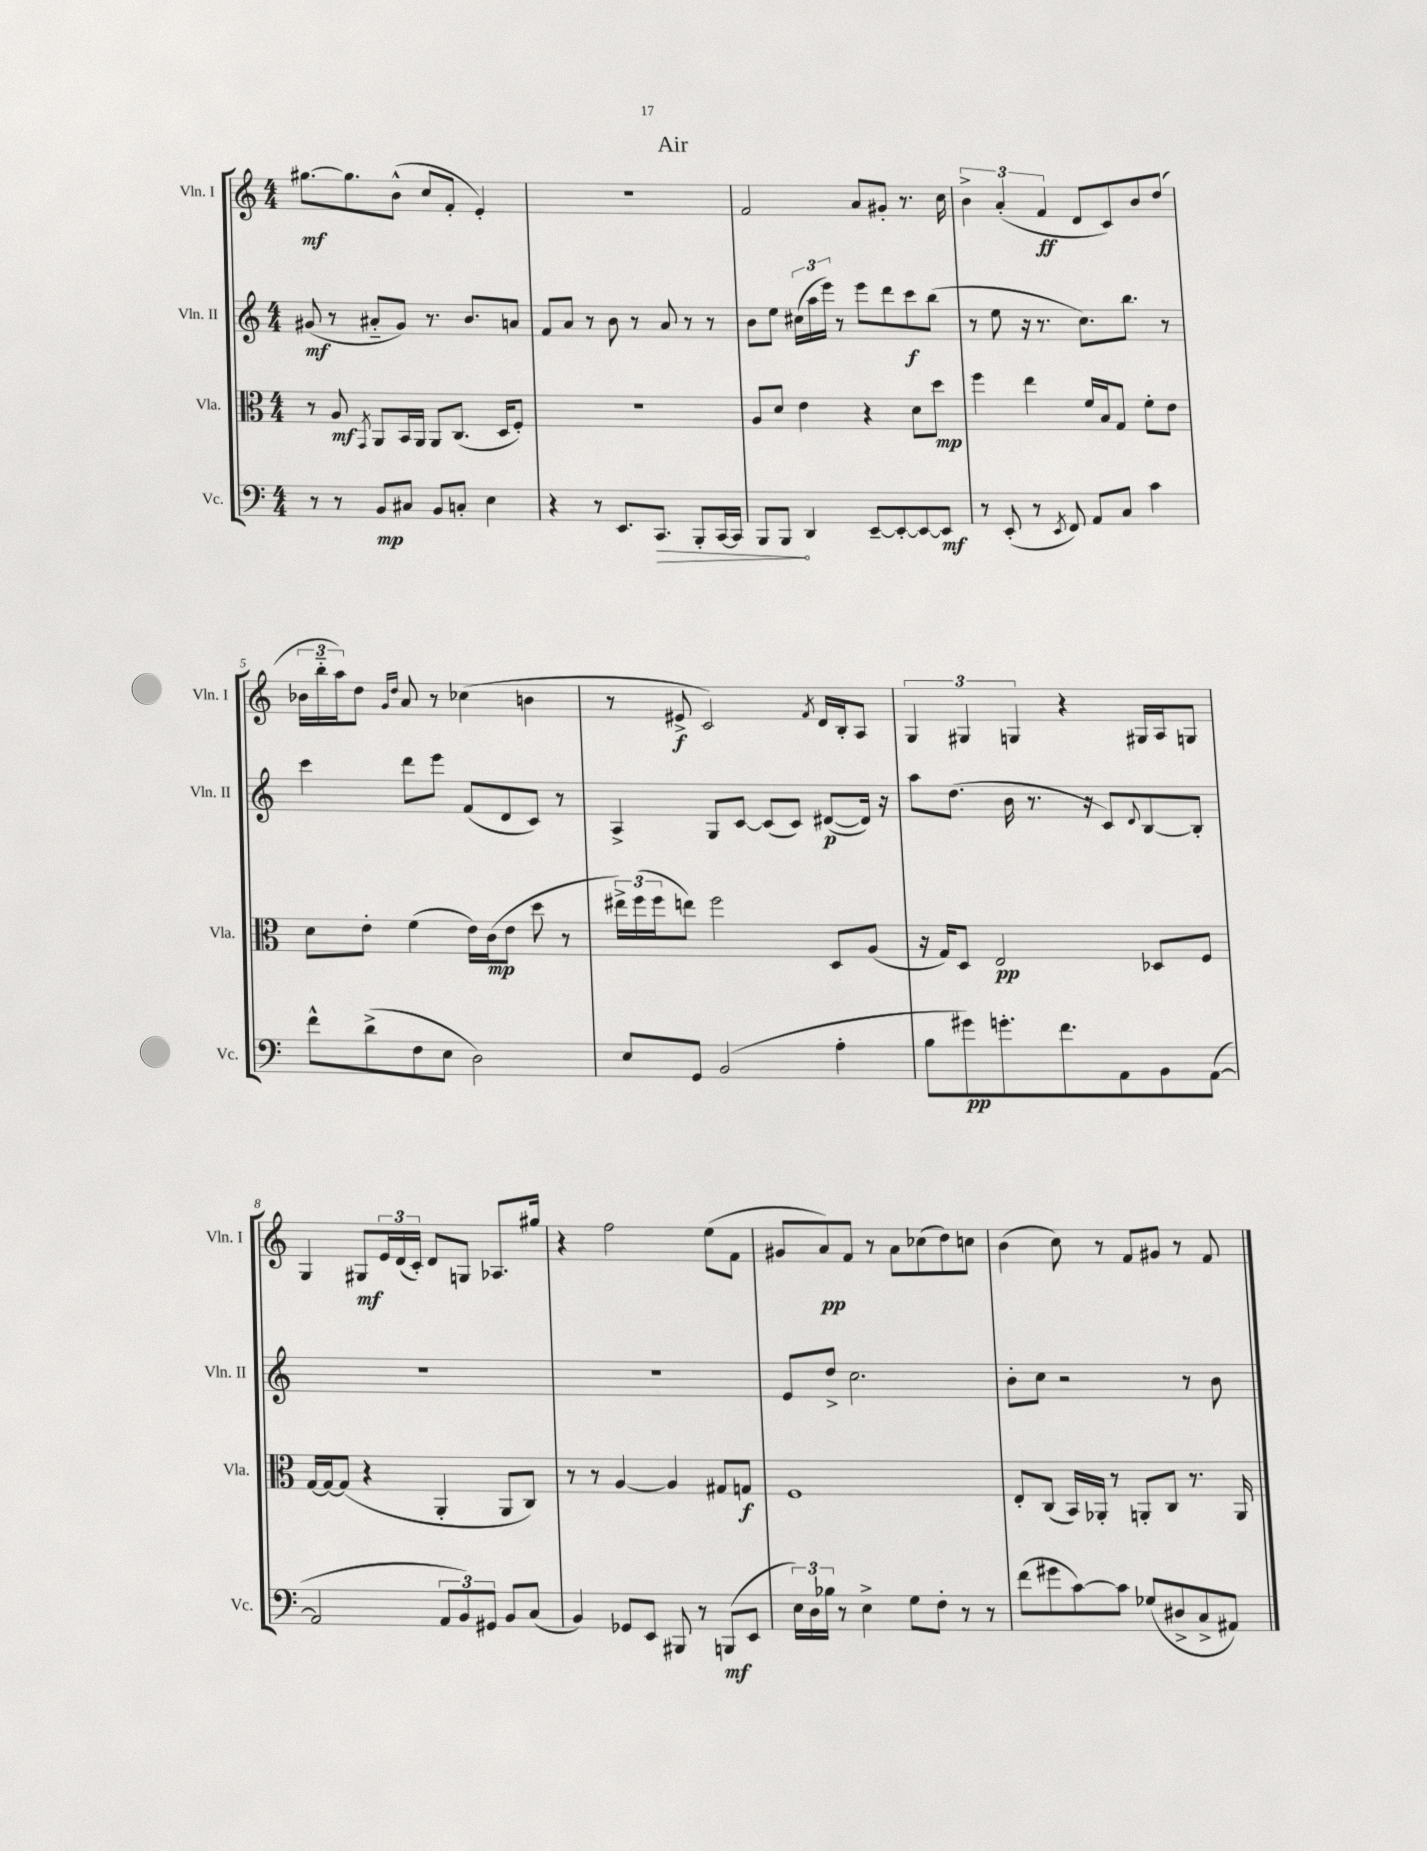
\header { title = "Air" }
<<
\new StaffGroup <<
\new Staff = "s0" \with { instrumentName = "Vln. I" shortInstrumentName = "Vln. I" } {
    \clef treble \key c \major \numericTimeSignature \time 4/4
    gis''8.~\mf gis''8. b'8-^( c''8 f'8-. e'4-.) |
    R1 |
    f'2 a'8 gis'8-. r8. c''16 |
    \tuplet 3/2 { b'4-> a'4-.( f'4\ff } d'8 c'8) b'8 d''8( |
    \tuplet 3/2 { bes'16 b''16-_ a''16) } d''8 \grace { g'16 d''16 } a'8 r8 ces''4( b'4 |
    r8 eis'8->\f c'2) \acciaccatura { f'8 } d'16 b16-. a8 |
    \tuplet 3/2 { g4 gis4 g4 } r4 gis16 a16 g8 |
    g4 gis8\mf \tuplet 3/2 { e'16 d'16( c'16-.) } d'8 g8 aes8. gis''16 |
    r4 f''2 e''8( f'8 |
    gis'8 a'8\pp) f'8 r8 a'8 ces''8( d''8) c''8 |
    b'4( c''8) r8 f'8 gis'8 r8 f'8 \bar "|." |
}
\new Staff = "s1" \with { instrumentName = "Vln. II" shortInstrumentName = "Vln. II" } {
    \clef treble \key c \major \numericTimeSignature \time 4/4
    gis'8\mf( r8 ais'8-_ gis'8) r8. b'8. a'8 |
    f'8 a'8 r8 b'8 r8 a'8 r8 r8 |
    b'8 e''8 \tuplet 3/2 { cis''16( a''16 e'''16) } r8 e'''8 d'''8 c'''8\f b''8( |
    r8 e''8 r16 r8. c''8.) b''8. r8 |
    c'''4 d'''8 e'''8 f'8( d'8 c'8) r8 |
    a4-> g8 c'8~ c'8( c'8) dis'8~\p( dis'16) r16 |
    a''8 d''8.( b'16 r8. r16 c'8) \appoggiatura { d'8 } b8~ b8-. |
    R1 |
    R1 |
    e'8 d''8-> c''2. |
    b'8-. c''8 r2 r8 b'8 \bar "|." |
}
\new Staff = "s2" \with { instrumentName = "Vla." shortInstrumentName = "Vla." } {
    \clef alto \key c \major \numericTimeSignature \time 4/4
    r8 a8\mf \acciaccatura { g,8 } a,8 b,16 a,16 a,8 c8.( d16 f8-.) |
    R1 |
    a8 d'8 e'4 r4 d'8 d''8\mp |
    f''4 e''4 f'16 b16 g8 f'8-. e'8 |
    d'8 e'8-. f'4( e'16) c'16\mp( e'8 d''8 r8 |
    \tuplet 3/2 { eis''16->) f''16( f''16 } e''8) f''2 d8 a8( |
    r16 g16) d8 e2\pp des8 f8 |
    g16~ g16~ g8( r4 a,4-. a,8 c8) |
    r8 r8 a4~ a4 gis8 g8\f |
    f1 |
    e8-. c8( b,16) aes,16-. r8 a,8-. c8 r8. a,16 \bar "|." |
}
\new Staff = "s3" \with { instrumentName = "Vc." shortInstrumentName = "Vc." } {
    \clef bass \key c \major \numericTimeSignature \time 4/4
    r8 r8 b,8\mp cis8 b,8 c8-. e4 |
    r4 r8 e,8. \once \override Hairpin.circled-tip = ##t c,8.\> b,,8-. c,16~ c,16 |
    b,,8 b,,8\! d,4 e,8~-- e,8~-. e,8~ e,8\mf |
    r8 e,8-.( r8 \acciaccatura { e,8 } f,8) a,8 c8 c'4 |
    f'8-^ d'8->( f8 e8 d2) |
    e8 g,8 b,2( a4-. |
    b8 gis'8\pp) g'8.-. f'8. a,8 b,8 a,8~( |
    a,2 \tuplet 3/2 { a,8 b,8) gis,8 } b,8 c8( |
    b,4) ges,8 e,8 bis,,8 r8 b,,8\mf( e,8 |
    \tuplet 3/2 { e16) d16 bes16 } r8 e4-> g8 f8-. r8 r8 |
    f'8( gis'8 c'8~) c'8 ges8( dis8-> c8-> ais,8) \bar "|." |
}
>>
>>
